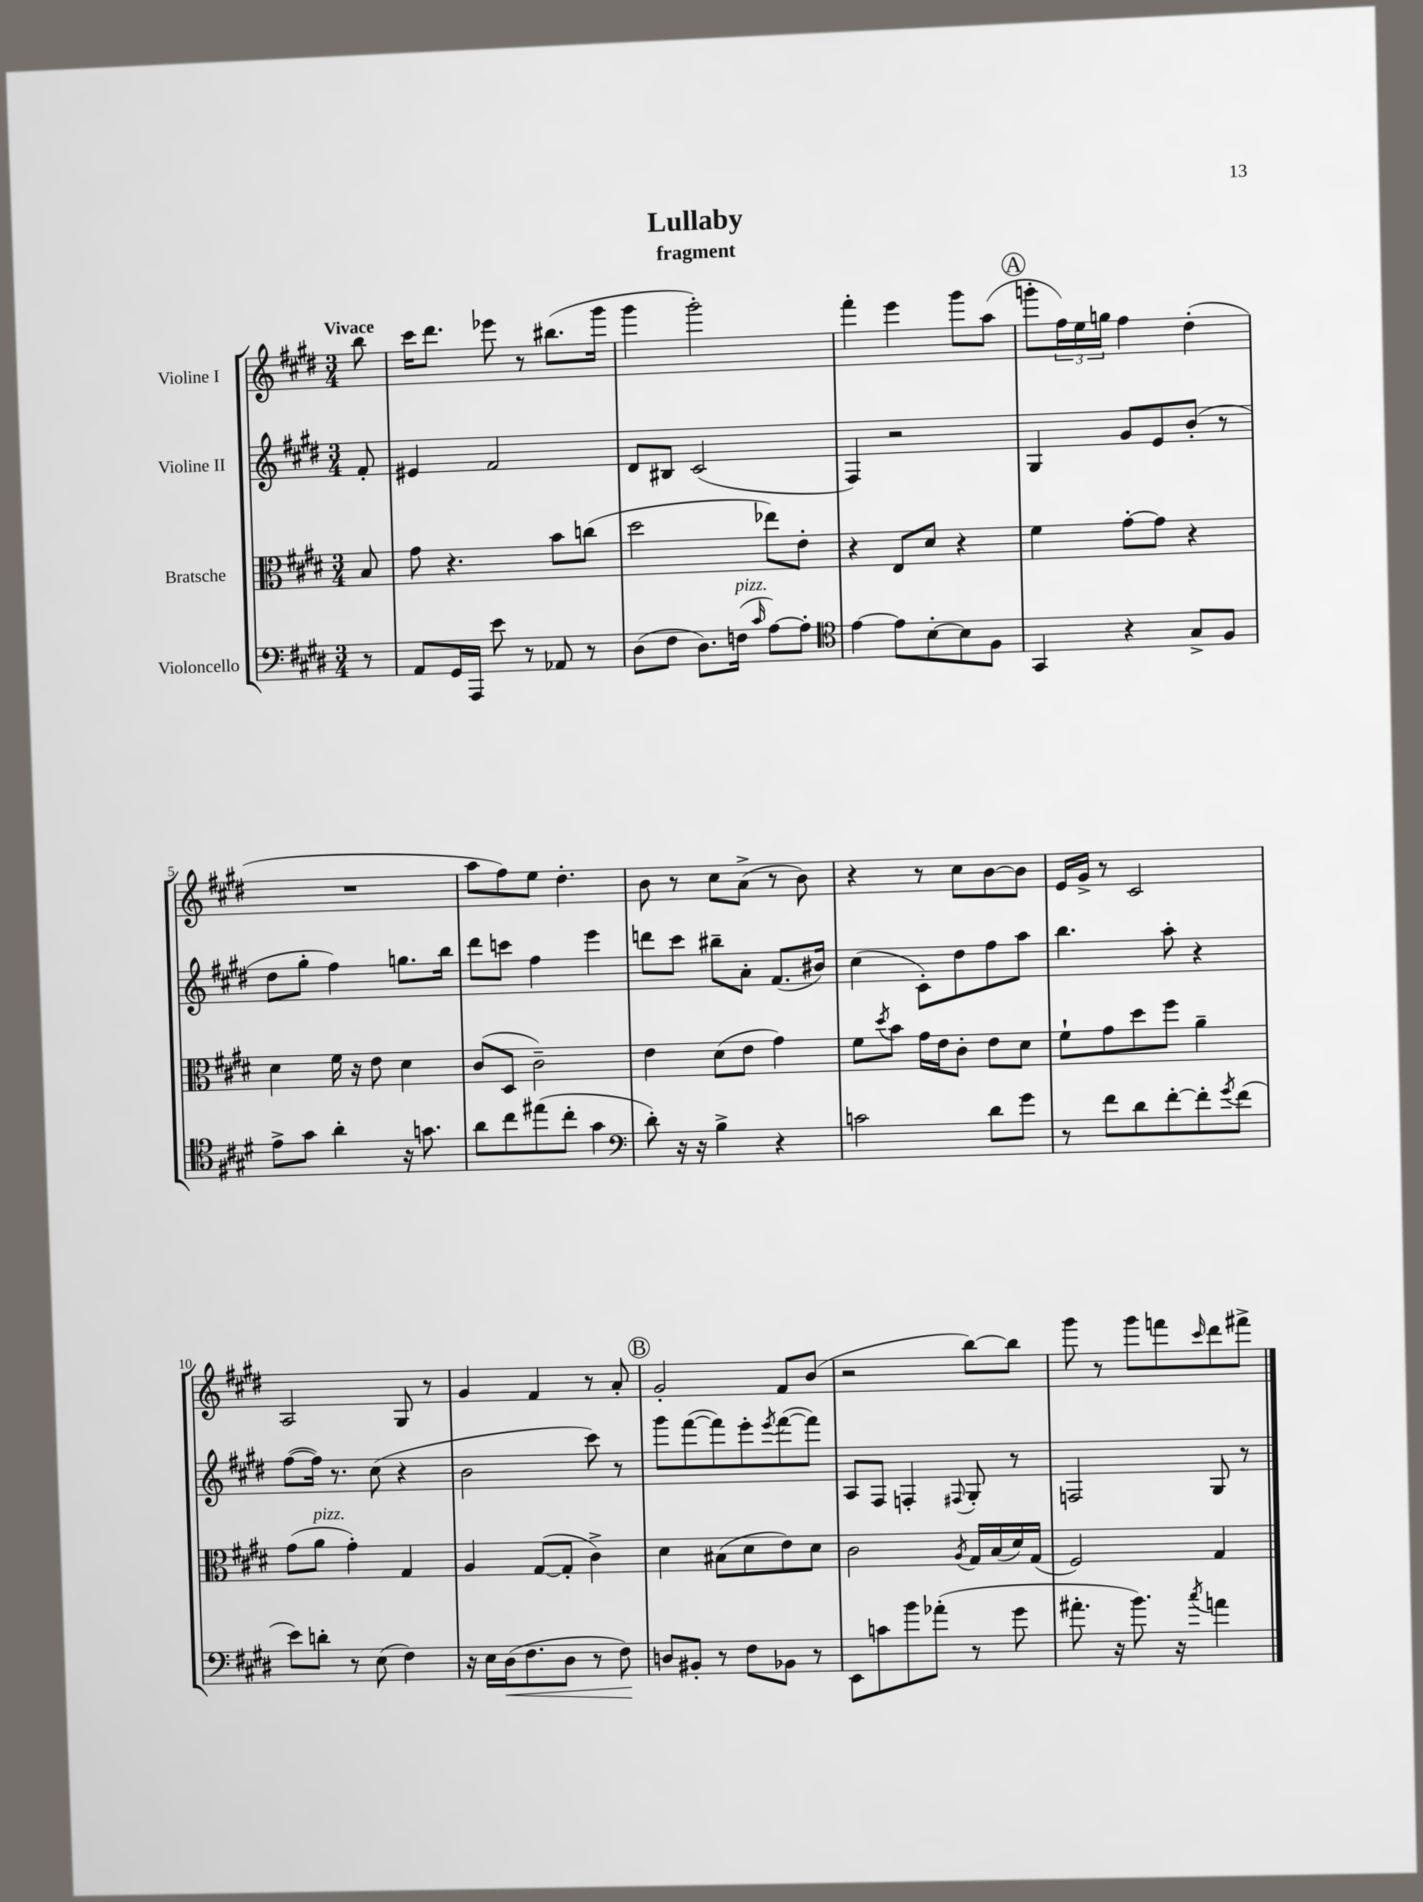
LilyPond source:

\header { title = "Lullaby" subtitle = "fragment" }
<<
\new StaffGroup <<
\new Staff = "s0" \with { instrumentName = "Violine I" } {
    \clef treble \key e \major \numericTimeSignature \time 3/4 \partial 8 \tempo "Vivace"
    b''8 |
    cis'''16 dis'''8. ees'''8 r8 bis''8.( gis'''16 |
    gis'''4 gis'''2-.) |
    fis'''4-. e'''4 gis'''8 a''8( |
    \mark \markup { \circle "A" } g'''8-. \tuplet 3/2 { fis''16) e''16 g''16 } fis''4 dis''4-.( |
    R2. |
    a''8 fis''8) e''8 dis''4.-. |
    b'8 r8 cis''8 a'8->( r8 b'8) |
    r4 r8 cis''8 b'8~ b'8 |
    e'16 gis'16-> r8 cis'2 |
    a2 gis8 r8 |
    gis'4 fis'4 r8 a'8-. |
    \mark \markup { \circle "B" } gis'2-. fis'8 b'8( |
    r2 b''8~) b''8 |
    gis'''8 r8 gis'''8 f'''8 \grace { cis'''16 } dis'''8 fis'''8-> \bar "|." |
}
\new Staff = "s1" \with { instrumentName = "Violine II" } {
    \clef treble \key e \major \numericTimeSignature \time 3/4 \partial 8
    fis'8-. |
    eis'4 fis'2 |
    dis'8 bis8 cis'2( |
    fis4) r2 |
    \mark \markup { \circle "A" } gis4 gis'8 e'8 b'8-.( r8 |
    dis''8 gis''8-. fis''4) g''8. b''16 |
    dis'''8 c'''8 fis''4 e'''4 |
    d'''8 cis'''8 bis''8-- a'8-. fis'8.( bis'16) |
    cis''4( cis'8-.) dis''8 fis''8 a''8 |
    b''4. a''8-. r4 |
    fis''8~( fis''16) r8. cis''8( r4 |
    b'2 cis'''8) r8 |
    \mark \markup { \circle "B" } gis'''8 fis'''8~( fis'''8) e'''8-. \acciaccatura { e'''8 } fis'''8~( fis'''8) |
    a8 fis8 f4-. \appoggiatura { fis8 } gis8-. r8 |
    f2 gis8 r8 \bar "|." |
}
\new Staff = "s2" \with { instrumentName = "Bratsche" } {
    \clef alto \key e \major \numericTimeSignature \time 3/4 \partial 8
    b8 |
    gis'8 r4. b'8 c''8( |
    dis''2 ees''8) e'8-. |
    r4 e8 dis'8 r4 |
    \mark \markup { \circle "A" } fis'4 gis'8~-. gis'8 r4 |
    dis'4 fis'16 r16 e'8 dis'4 |
    cis'8( dis8 cis'2--) |
    e'4 dis'8( e'8 gis'4) |
    fis'8 \acciaccatura { dis''8 } b'8 gis'16 e'16 cis'8-. e'8 dis'8 |
    fis'8-! gis'8 dis''8 fis''8 a'4-- |
    gis'8( a'8^\markup { \italic "pizz." } gis'4-.) gis4 |
    a4 gis8~( gis8-. cis'4->) |
    \mark \markup { \circle "B" } dis'4 bis8( dis'8 e'8) dis'8 |
    cis'2 \acciaccatura { a8 } gis16 b16( dis'16) gis16( |
    fis2) gis4 \bar "|." |
}
\new Staff = "s3" \with { instrumentName = "Violoncello" } {
    \clef bass \key e \major \numericTimeSignature \time 3/4 \partial 8
    r8 |
    a,8 gis,16 a,,16 e'8 r8 aes,8 r8 |
    dis8( fis8 dis8.) f16^\markup { \italic "pizz." }( \grace { cis'16 } a8~) a8-. |
    \clef tenor e'4~ e'8 b8~-. b8 fis8 |
    \mark \markup { \circle "A" } gis,4 r4 gis8-> fis8 |
    e'8-> gis'8 a'4-. r16 g'8. |
    a'8 cis''8 eis''8( cis''8-. gis'4 |
    \clef bass dis'8-.) r16 r16 b4-> r4 |
    c'2 dis'8 gis'8 |
    r8 fis'8 dis'8 fis'8~-. fis'8-. \acciaccatura { gis'8 } fis'8( |
    e'8) d'8-. r8 e8( fis4) |
    r16 e16 dis16\<( fis8. dis8 r8 fis8\!) |
    \mark \markup { \circle "B" } d8 bis,8-. r8 fis8 bes,8 r8 |
    e,8 c'8 b'8 aes'8-.( r8 gis'8 |
    ais'8.-. r16 b'8.) r16 \acciaccatura { cis''8 } a'4 \bar "|." |
}
>>
>>
